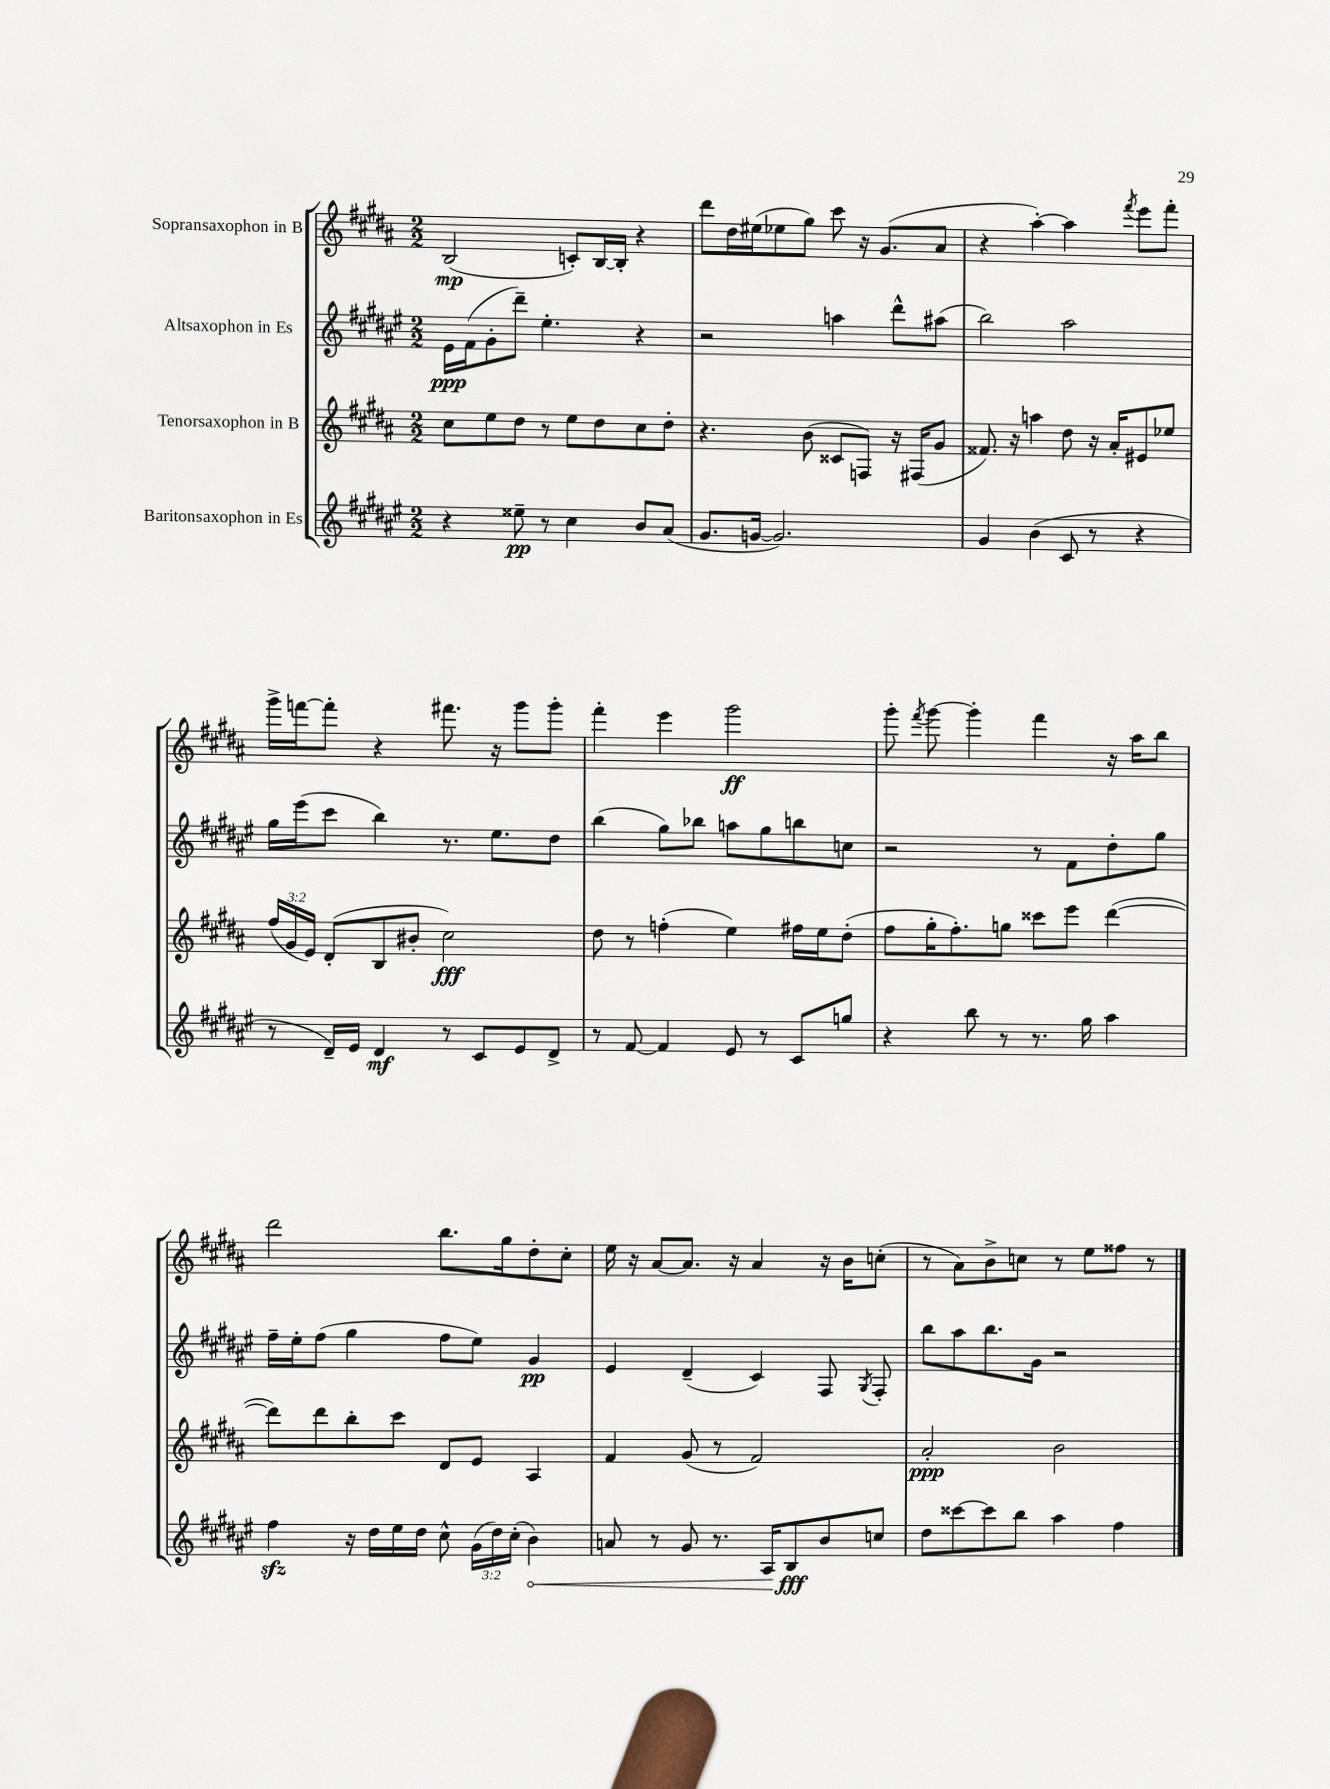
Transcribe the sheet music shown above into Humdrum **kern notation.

**kern	**kern	**kern	**kern
*staff4	*staff3	*staff2	*staff1
*clefG2	*clefG2	*clefG2	*clefG2
*k[f#c#g#d#a#e#]	*k[f#c#g#d#a#]	*k[f#c#g#d#a#e#]	*k[f#c#g#d#a#]
*M2/2	*M2/2	*M2/2	*M2/2
4r	8cc#	16e#	(2B
.	.	(16f#	.
.	8ee	8g#'	.
8ee##~	8dd#	8ddd#~)	.
8r	8r	4.ee#'	.
4cc#	8ee	.	8c')
.	8dd#	.	[16B
.	.	.	16B']
8b	8cc#	4r	4r
(8a#	8dd#'	.	.
=	=	=	=
8.g#	4.r	2r	8ddd#
.	.	.	16dd#
[16g	.	.	(16ee#
2.g])	.	.	8ee-
.	(8b	.	8gg#)
.	8c##	4aa	8ccc#
.	8F)	.	16r
.	.	.	(8.g#
.	16r	8ddd#^^	.
.	(16F#	.	.
.	8g#	(8aa#	8a#
=	=	=	=
4g#	8.f##)	2bb)	4r
.	16r	.	.
(4b	4aa	.	[4aa#')
8c#	8dd#	2aa#	4aa#]
8r	16r	.	.
.	16a#'	.	.
.	.	.	8qfff#
4r	8e#	.	8eee
.	8ee-	.	8fff#'
=	=	=	=
8r	(24ff#	16gg#	16ggg#^
.	24g#	.	.
.	.	(16eee#	[16fff
.	24e)	.	.
16d#~)	(8d#'	8ccc#	8fff']
16e#	.	.	.
4d#	8B	4bb)	4r
.	8b#'	.	.
8r	2cc#)	8.r	8.fff#
8c#	.	.	.
.	.	8.ee#	16r
8e#	.	.	8ggg#
8d#^	.	8dd#	8ggg#'
=	=	=	=
8r	8dd#	(4bb	4fff#'
[8f#	8r	.	.
4f#]	(4ff'	8gg#)	4eee
.	.	8bb-	.
8e#	4ee)	8aa	2ggg#
8r	.	8gg#	.
8c#	16ff#	8bb	.
.	16ee	.	.
8gg	(8dd#'	8cc	.
=	=	=	=
4r	8ff#	2r	8ggg#'
.	.	.	8qfff#
.	16gg#'	.	[8ggg#
.	8.ff#')	.	.
8bb	.	.	4ggg#']
8r	8gg	.	.
8.r	8ccc##	8r	4fff#
.	8eee	8f#	.
16gg#	.	.	.
4aa#	([4ddd#	8dd#'	16r
.	.	.	16aa#
.	.	8gg#	8bb
=	=	=	=
4ff#	8ddd#])	16ff#~	2ddd#
.	.	16ee#'	.
.	8ddd#	(8ff#	.
16r	8bb'	4gg#	.
16dd#	.	.	.
16ee#	8ccc#	.	.
16dd#	.	.	.
8cc#^^	8d#	8ff#	8.bb
(24g#	8e	8ee#)	.
24dd#)	.	.	.
.	.	.	16gg#
(24cc#'	.	.	.
4b)	4A#	4g#	8dd#'
.	.	.	8cc#'
=	=	=	=
8a	4f#	4e#	16ee
.	.	.	16r
8r	.	.	[8a#
8g#	(8g#	(4d#~	8.a#]
8.r	8r	.	.
.	.	.	16r
.	2f#)	4c#)	4a#
16A#	.	.	.
8B	.	.	.
8b	.	8F#	16r
.	.	.	16b
.	.	8qG#	.
8cc	.	8F#'	(8cc'
=	=	=	=
8dd#	2a#'	8bb	8r
[8ccc##	.	8aa#	8a#)
8ccc##]	.	8.bb	8b^
8bb	.	.	8cc
.	.	16g#	.
4aa#	2b	2r	8r
.	.	.	8ee
4ff#	.	.	8ff##
.	.	.	8r
==	==	==	==
*-	*-	*-	*-
